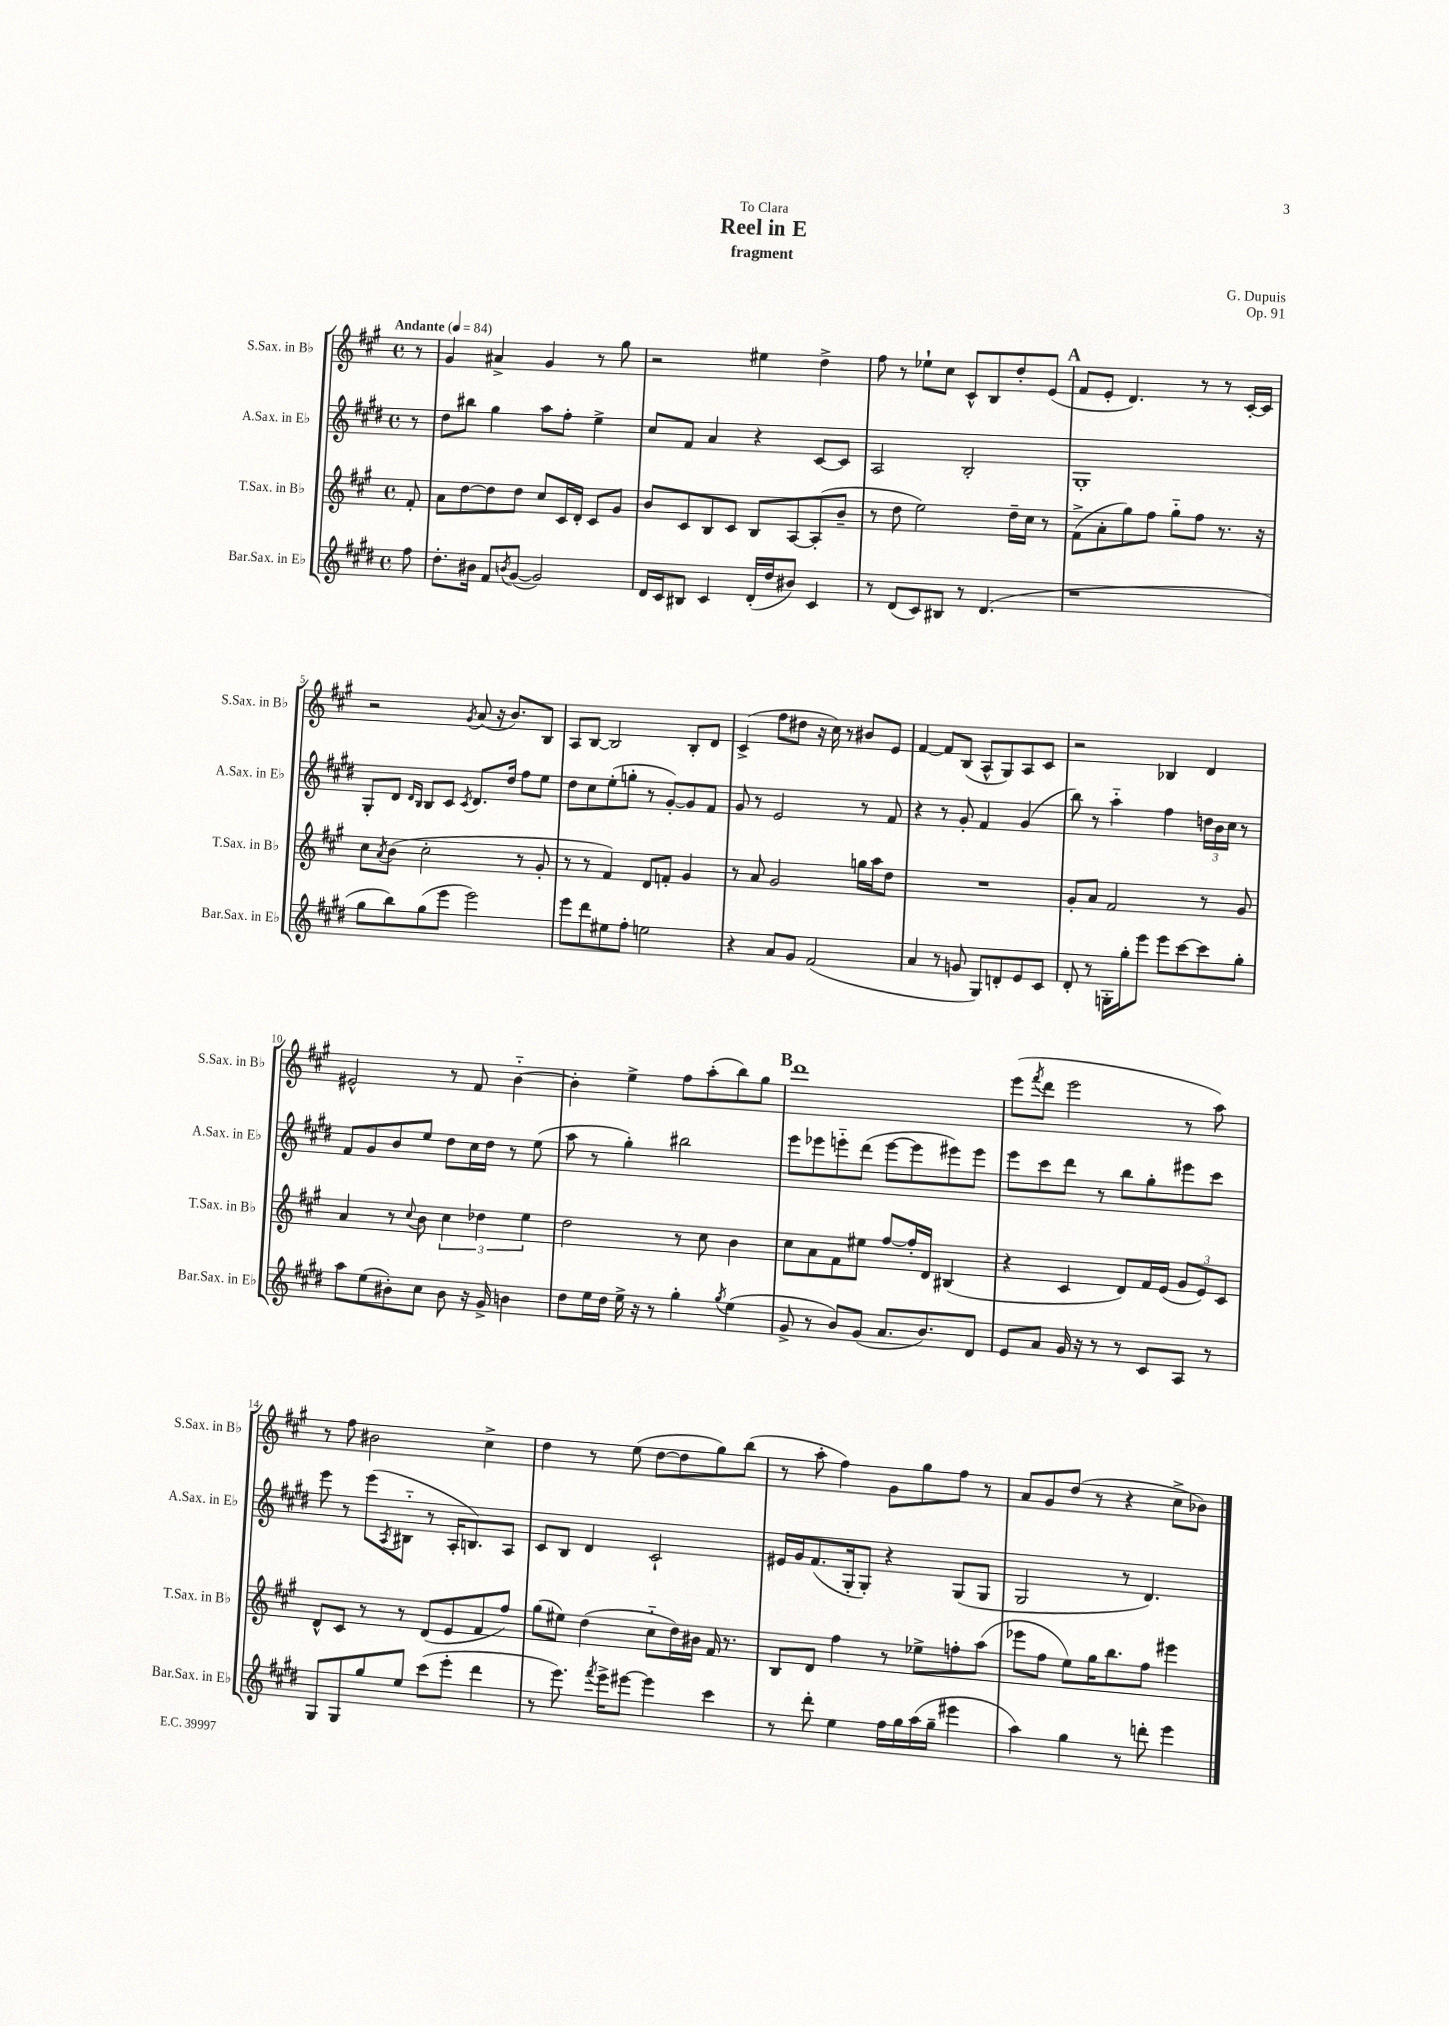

**kern	**kern	**kern	**kern
*staff4	*staff3	*staff2	*staff1
*clefG2	*clefG2	*clefG2	*clefG2
*k[f#c#g#d#]	*k[f#c#g#]	*k[f#c#g#d#]	*k[f#c#g#]
*M4/4	*M4/4	*M4/4	*M4/4
*met(c)	*met(c)	*met(c)	*met(c)
*MM84	*MM84	*MM84	*MM84
8ff#	8f#'	8r	8r
=	=	=	=
8.dd#'	8a	8dd#	4g#
.	[8dd	8bb#	.
16b#	.	.	.
8f#	8dd]	4gg#	4a#^
8qb	.	.	.
([8g#	8dd	.	.
2g#])	8cc#	8aa	4g#
.	16c#	8ff#'	.
.	16d'	.	.
.	8c#	4ee^	8r
.	8g#	.	8gg#
=	=	=	=
16d#	8b	8cc#	2r
16c#	.	.	.
8B#	8c#	8f#	.
4c#	8B	4a	.
.	8c#	.	.
(16d#'	8B	4r	4ee#
16dd#	.	.	.
8b#)	[8A	.	.
4c#	(8A']	[8c#	4dd^
.	8b~	8c#]	.
=	=	=	=
8r	8r	2A	8ff#
(8d#	8dd	.	8r
8c#)	2ee)	.	8ee-`
8B#	.	.	8cc#
8r	.	2B'	8c#^^
(4.d#	.	.	8B
.	16dd~	.	8dd'
.	16cc#	.	.
.	8r	.	(8e
=	=	=	=
1r	(8f#^	1G#'	8f#
.	8a'	.	8e'
.	8gg#)	.	4.d)
.	8ff#	.	.
.	8gg#'~	.	.
.	8ff#	.	8r
.	8.r	.	8r
.	.	.	[16c#'
.	16r	.	16c#]
=	=	=	=
8gg#	8cc#	8G#'	2r
.	8qa	.	.
8bb)	(8b	8d#	.
.	.	16qqd#	.
.	.	16qqB	.
(8gg#	2cc#'	8B	.
8eee	.	8c#	.
.	.	8qc#	8qg#
2eee)	.	8.d#	(8a
.	.	.	16r
.	.	16dd#	8.b)
.	8r	8ff#	.
.	8g#'	8ee	8B
=	=	=	=
8eee	8r	8dd#	8A
8ddd#	8r	8cc#	[8B
8ee#	4f#)	(8ee'	2B]
8ff#'	.	8gg'	.
2ee	8d	8r	.
.	8f'	[8g#')	.
.	4g#	8g#]	8B'
.	.	8f#	8d
=	=	=	=
4r	8r	8g#	(4c#^
.	8a	8r	.
8a	2g#	2e	8ff#
8g#	.	.	8dd#
(2f#	.	.	16r
.	.	.	16cc#)
.	.	.	8r
.	16gg	8r	8b#
.	16aa	.	.
.	8dd	8f#	8e
=	=	=	=
4a	1r	4r	[4f#
8r	.	8r	8f#]
8g	.	8g#'	(8B
8G#)	.	4f#	8A^^
8d'	.	.	8G#)
8e	.	(4g#	8A
8c#	.	.	8c#
=	=	=	=
8d#'	8g#'	8bb)	2r
8r	8a	8r	.
16G'	2f#	4aa'~	.
16gg#'	.	.	.
8eee	.	.	.
8eee	.	4ff#	4B-
[8ccc#	.	.	.
8ccc#]	8r	24dd	4d
.	.	24b	.
.	.	24cc#	.
8gg#'	8g#	8r	.
=	=	=	=
8aa	4a	8f#	2e#^^
(8ee	.	8g#	.
8b#')	8r	8b	.
.	8qqcc#	.	.
8cc#	8b	8ee	.
8b#	6cc#	8dd#	8r
16r	.	16cc#	8f#
.	6dd-	.	.
16g#^	.	16dd#	.
4b	.	8r	[4b'~
.	6ee	.	.
.	.	(8ee	.
=	=	=	=
8dd#	2dd	8aa	4b']
16ee	.	8r	.
16dd#	.	.	.
16ee^	.	4gg#')	4ee^
16r	.	.	.
8r	.	.	.
4gg#'	8r	2bb#	8ff#
.	8cc#	.	(8aa'
8qgg#	.	.	.
(4ee	4b	.	8bb)
.	.	.	8gg#
=	=	=	=
8g#^	8cc#	8eee	1ddd
8r	8a	8eee-	.
8b)	8f#	8eee'~	.
(8g#	8ee#	(8ddd#	.
8.a	[8ff#	[8eee	.
.	16ff#']	8eee]	.
8.b)	16d	.	.
.	(4B#	8eee#)	.
8d#	.	8eee#	.
=	=	=	=
8e	4r	8eee	(8eee
.	.	.	8qfff#
8a	.	8ccc#	8ddd
16g#	4c#	8ddd#	2eee
16r	.	.	.
8r	.	8r	.
8r	8d)	8bb	.
8c#	16f#	8gg#'	.
.	(16e	.	.
8A	12g#	8eee#	8r
.	12e)	.	.
8r	.	8ccc#	8aa)
.	12c#	.	.
=	=	=	=
8G#	8d^^	8eee	8r
8G#	8c#	8r	8ff#
8gg#	8r	(8eee	2b#
.	.	8qA	.
8ee	8r	8B#'~	.
(8ccc#	(8d	8r	.
8eee'	8e	16A'	.
.	.	8.B)	.
4ddd#	8f#	.	4cc#^
.	8ff#)	8A	.
=	=	=	=
8r	(8gg#	8c#	4dd
8.eee)	8ee#)	8B	.
.	(4dd	4d#	8r
8qfff#	.	.	.
16eee^	.	.	.
[8eee#	.	.	(8ee
4eee#]	8cc#'~	2c#`	[8dd
.	16dd)	.	8dd]
.	16b#	.	.
4ccc#	16f#	.	8gg#)
.	8.r	.	.
.	.	.	(8bb
=	=	=	=
8r	8B	16e#	8r
.	.	16g#	.
8ddd#'	8d	(8.f#	8aa'
4ee	4ff#	.	4ff#)
.	.	16G#'	.
.	.	8G#')	.
16ff#	8r	4r	8g#
16gg#	.	.	.
(16aa	8ee-^	.	8gg#
16gg#~	.	.	.
4eee#	8ff'	(8G#	8ff#
.	(8aa	8G#	8r
=	=	=	=
4aa)	8eee-	2G#	8a
.	8ff#	.	8g#
4gg#	8ee)	.	(8dd
.	16gg#	.	8r
.	8.bb	.	.
8r	.	8r	4r
8ddd'	8ff#	4.d#)	.
4eee	4eee#	.	8cc#^
.	.	.	8b-)
==	==	==	==
*-	*-	*-	*-
